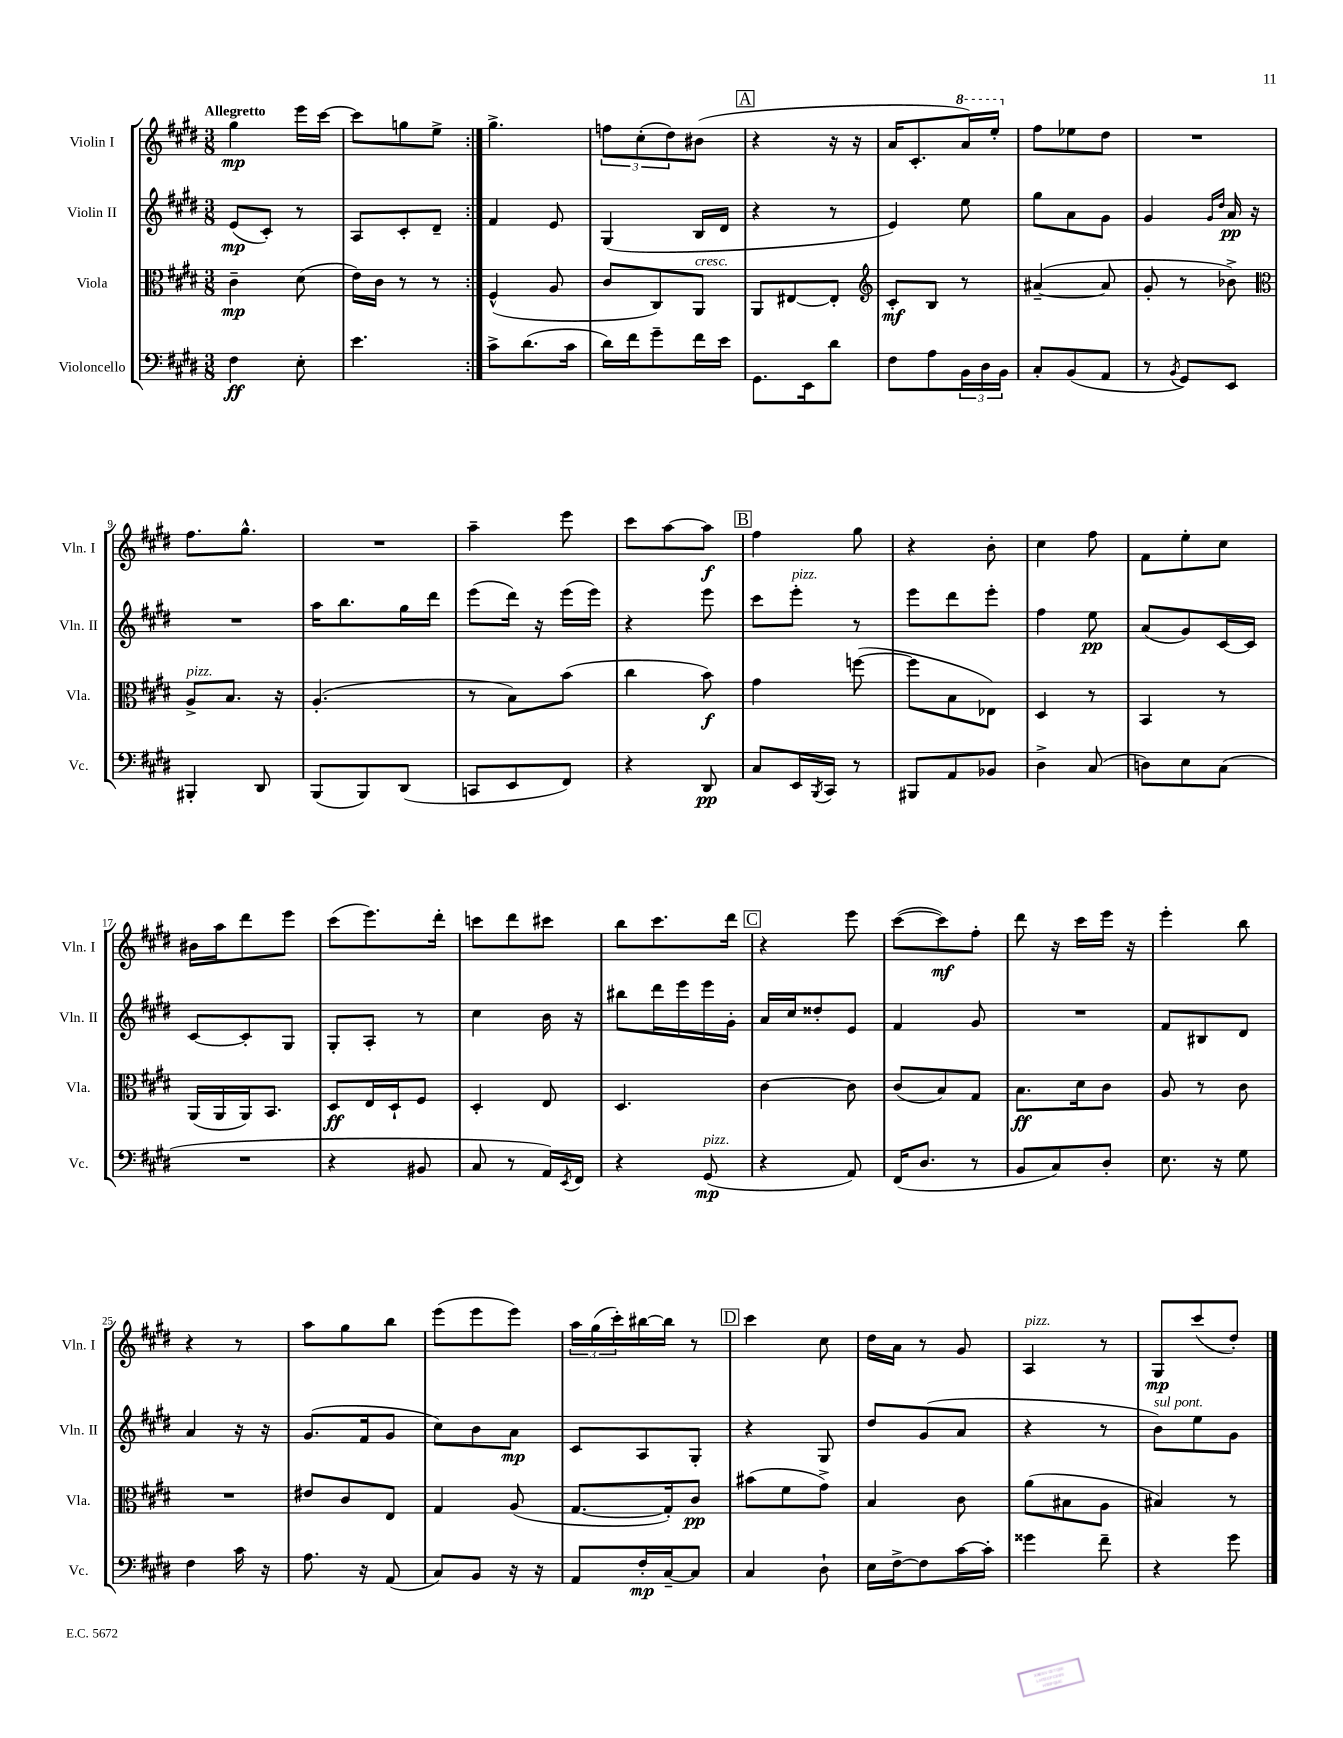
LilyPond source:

<<
\new StaffGroup <<
\new Staff = "s0" \with { instrumentName = "Violin I" shortInstrumentName = "Vln. I" } {
    \clef treble \key e \major \numericTimeSignature \time 3/8 \tempo "Allegretto"
    \repeat volta 2 { gis''4\mp e'''16 cis'''16~ |
    cis'''8 g''8 e''8-> | }
    gis''4.-> |
    \tuplet 3/2 { f''8 cis''8-.( dis''8) } bis'8( |
    \mark \markup { \box "A" } r4 r16 r16 |
    a'16 cis'8.-. \ottava #1 a''16) e'''16-. \ottava #0 |
    fis''8 ees''8 dis''8 |
    R4. |
    fis''8. gis''8.-^ |
    R4. |
    a''4-- e'''8 |
    cis'''8 a''8~ a''8\f |
    \mark \markup { \box "B" } fis''4 gis''8 |
    r4 b'8-. |
    cis''4 fis''8 |
    fis'8 e''8-. cis''8 |
    bis'16 a''16 dis'''8 e'''8 |
    cis'''8( e'''8.) dis'''16-. |
    c'''8 dis'''8 cis'''8 |
    b''8 cis'''8. dis'''16 |
    \mark \markup { \box "C" } r4 e'''8 |
    cis'''8~( cis'''8\mf) fis''8-. |
    dis'''8 r16 cis'''16 e'''16 r16 |
    e'''4-. b''8 |
    r4 r8 |
    a''8 gis''8 b''8 |
    e'''8( e'''8 e'''8) |
    \tuplet 3/2 { a''16 gis''16( cis'''16-.) } bis''16~ bis''16 r8 |
    \mark \markup { \box "D" } cis'''4 cis''8 |
    dis''16 a'16 r8 gis'8 |
    a4^\markup { \italic "pizz." } r8 |
    gis8\mp cis'''8( dis''8-.) \bar "|." |
}
\new Staff = "s1" \with { instrumentName = "Violin II" shortInstrumentName = "Vln. II" } {
    \clef treble \key e \major \numericTimeSignature \time 3/8
    \repeat volta 2 { e'8\mp( cis'8-.) r8 |
    a8 cis'8-. dis'8-- | }
    fis'4 e'8 |
    gis4( b16 dis'16 |
    \mark \markup { \box "A" } r4 r8 |
    e'4) e''8 |
    gis''8 a'8 gis'8 |
    gis'4 \grace { gis'16 dis''16 } a'16\pp r16 |
    R4. |
    a''16 b''8. gis''16 dis'''16 |
    e'''8( dis'''16) r16 e'''16( e'''16) |
    r4 e'''8 |
    \mark \markup { \box "B" } cis'''8 e'''8-.^\markup { \italic "pizz." } r8 |
    e'''8 dis'''8 e'''8-. |
    fis''4 e''8\pp |
    a'8( gis'8) cis'16~ cis'16 |
    cis'8~ cis'8-. gis8 |
    gis8-. a8-. r8 |
    cis''4 b'16 r16 |
    bis''8 dis'''16 e'''16 e'''16 gis'16-. |
    \mark \markup { \box "C" } a'16 cis''16 disis''8-. e'8 |
    fis'4 gis'8 |
    R4. |
    fis'8 bis8 dis'8 |
    a'4 r16 r16 |
    gis'8.( fis'16 gis'8 |
    cis''8) b'8 a'8\mp |
    cis'8 a8 gis8-. |
    \mark \markup { \box "D" } r4 gis8 |
    dis''8 gis'8( a'8 |
    r4 r8 |
    b'8^\markup { \italic "sul pont." }) e''8 gis'8 \bar "|." |
}
\new Staff = "s2" \with { instrumentName = "Viola" shortInstrumentName = "Vla." } {
    \clef alto \key e \major \numericTimeSignature \time 3/8
    \repeat volta 2 { cis'4--\mp dis'8( |
    e'16) cis'16 r8 r8 | }
    fis4-^( a8 |
    cis'8 cis8) a,8^\markup { \italic "cresc." } |
    \mark \markup { \box "A" } a,8 eis8~ eis8-. |
    \clef treble cis'8-.\mf b8 r8 |
    ais'4~--( ais'8 |
    gis'8-. r8 bes'8->) |
    \clef alto a8->^\markup { \italic "pizz." } b8. r16 |
    a4.-.( |
    r8 b8) b'8( |
    cis''4 b'8\f) |
    \mark \markup { \box "B" } gis'4 f''8~( |
    f''8 b8 ees8) |
    dis4 r8 |
    b,4 r8 |
    a,16( a,16 a,16) b,8. |
    dis8\ff e16 dis16-! fis8 |
    dis4-. e8 |
    dis4. |
    \mark \markup { \box "C" } cis'4~ cis'8 |
    cis'8( b8) gis8 |
    b8.\ff dis'16 cis'8 |
    a8 r8 cis'8 |
    R4. |
    eis'8 cis'8 e8 |
    gis4 a8( |
    gis8.~ gis16-.) cis'8\pp |
    \mark \markup { \box "D" } bis'8( fis'8 gis'8->) |
    b4 cis'8 |
    a'8( bis8 a8 |
    bis4) r8 \bar "|." |
}
\new Staff = "s3" \with { instrumentName = "Violoncello" shortInstrumentName = "Vc." } {
    \clef bass \key e \major \numericTimeSignature \time 3/8
    \repeat volta 2 { fis4\ff e8-. |
    e'4. | }
    cis'8-> dis'8.( cis'16 |
    dis'16) fis'16 gis'8-- fis'16 e'16 |
    \mark \markup { \box "A" } gis,8. e,16 dis'8 |
    fis8 a8 \tuplet 3/2 { b,16 dis16 b,16 } |
    cis8-. b,8( a,8 |
    r8 \acciaccatura { b,8 } gis,8) e,8 |
    bis,,4-. dis,8 |
    b,,8( b,,8) dis,8( |
    c,8 e,8 fis,8) |
    r4 dis,8\pp |
    \mark \markup { \box "B" } cis8 e,16 \acciaccatura { b,,8 } cis,16 r8 |
    bis,,8 a,8 bes,8 |
    dis4-> cis8( |
    d8) e8 cis8( |
    R4. |
    r4 bis,8 |
    cis8 r8 a,16) \acciaccatura { e,8 } fis,16 |
    r4 gis,8\mp^\markup { \italic "pizz." }( |
    \mark \markup { \box "C" } r4 a,8) |
    fis,16( dis8. r8 |
    b,8 cis8) dis8-. |
    e8. r16 gis8 |
    fis4 cis'16 r16 |
    a8. r16 a,8( |
    cis8) b,8 r16 r16 |
    a,8 fis16-.\mp cis16~-- cis8 |
    \mark \markup { \box "D" } cis4 dis8-! |
    e16 fis16~-> fis8 cis'16~ cis'16-. |
    gisis'4 fis'8-- |
    r4 gis'8 \bar "|." |
}
>>
>>
